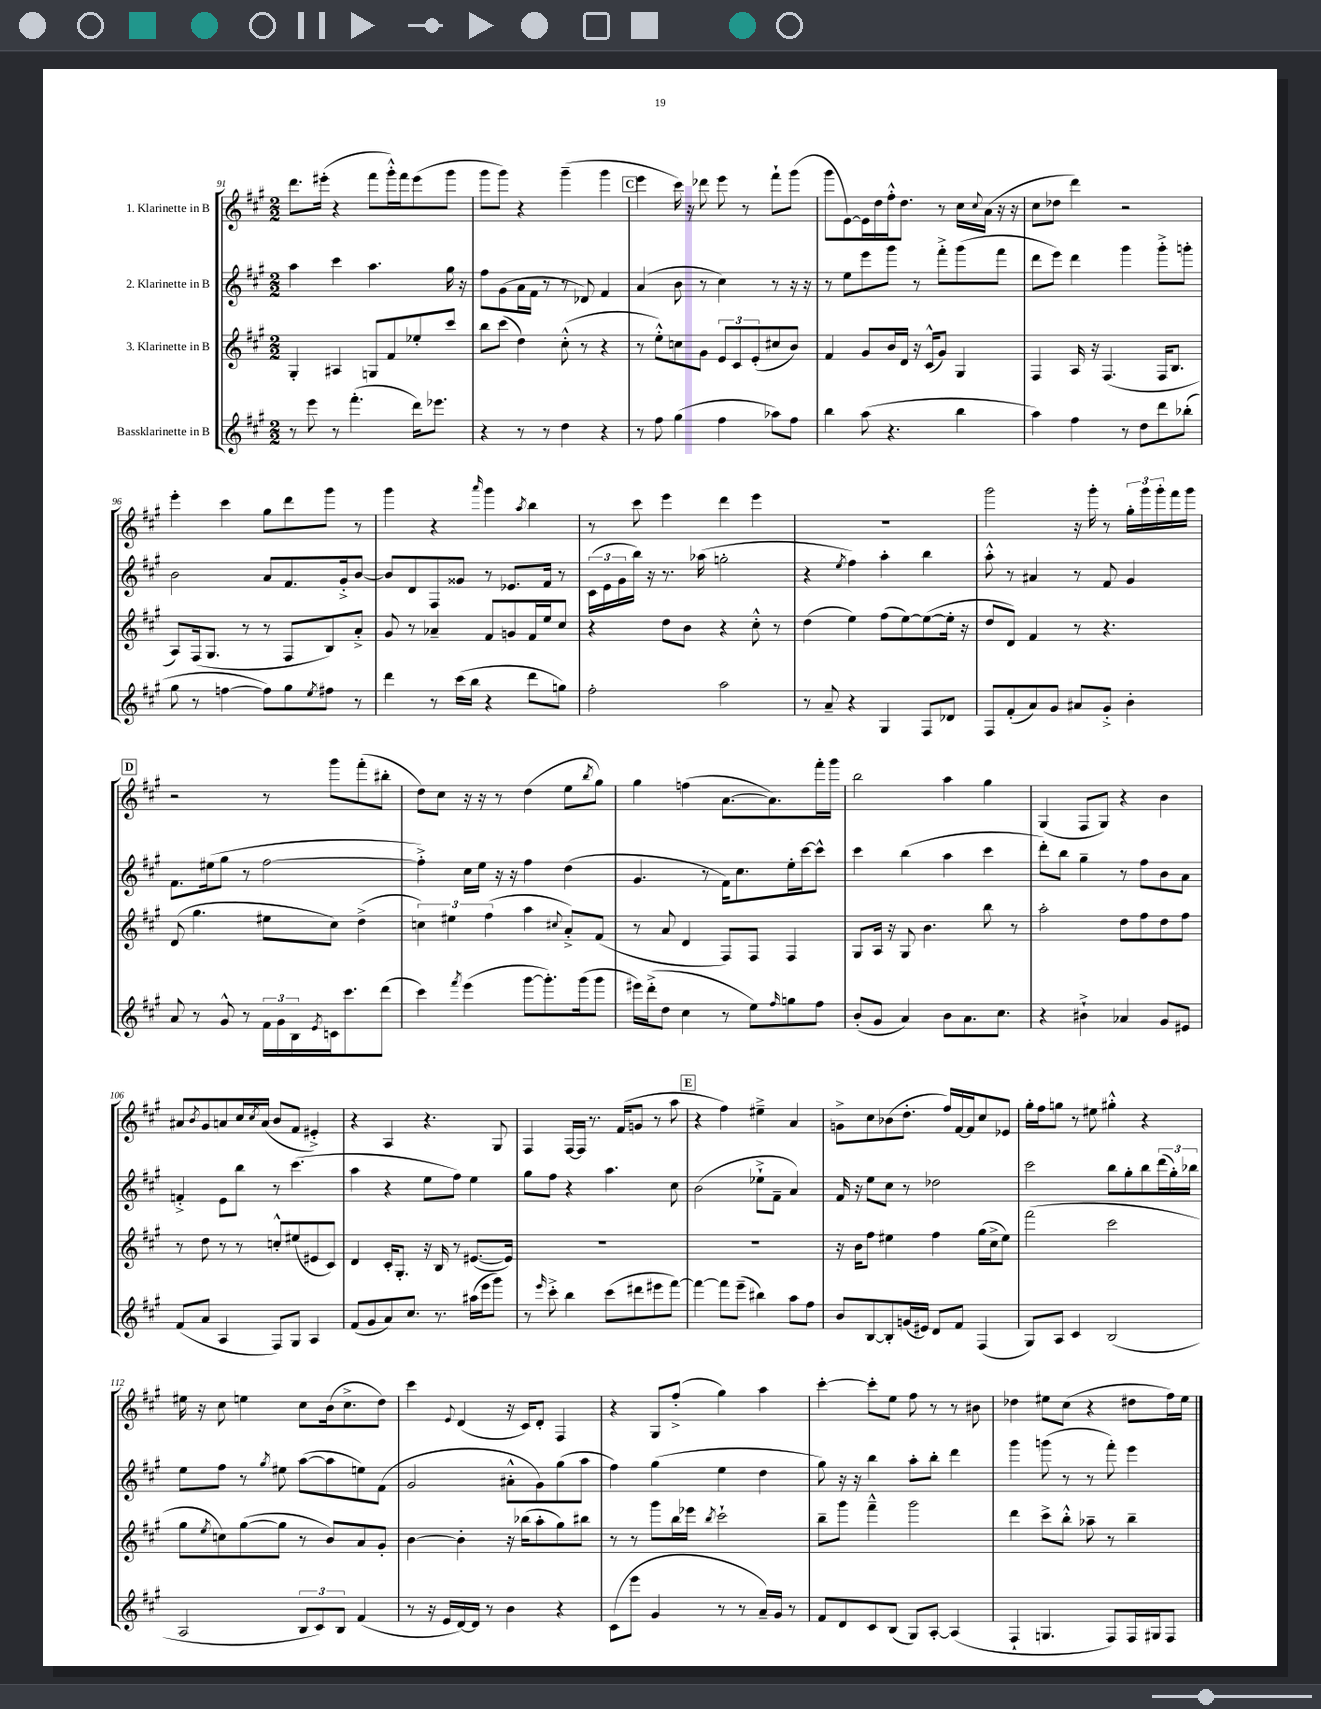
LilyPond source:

<<
\new StaffGroup <<
\new Staff = "s0" \with { instrumentName = "1. Klarinette in B" } {
    \clef treble \key a \major \numericTimeSignature \time 2/2
    d'''8. eis'''16-.( r4 fis'''8 gis'''16-.-^) fis'''16 eis'''8( gis'''8 |
    gis'''8 gis'''8) r4 gis'''4--( gis'''4 |
    \mark \markup { \box "C" } e'''4 cis'''16) r16 des'''8 e'''8 r8 fis'''8-! gis'''8( |
    gis'''8 e'8~) e'16 d''16 fis''16-.-^ d''8. r8 cis''16 \appoggiatura { cis''8 } a'16( r16 r16 |
    cis''8 des''8 d'''4) r2 |
    e'''4-. cis'''4 gis''8 d'''8 gis'''8 r8 |
    gis'''4 r4 \grace { a'''16 } gis'''4 \acciaccatura { a''8 } b''4 |
    r8 cis'''8 e'''4 d'''4 e'''4 |
    R1 |
    gis'''2 r16 gis'''16-. r8 \tuplet 3/2 { gis''16-. gis'''16 gis'''16-. } fis'''16 gis'''16 |
    \mark \markup { \box "D" } r2 r8 gis'''8 fis'''8-.( bis''8-. |
    d''8) cis''8 r16 r16 r8 d''4( e''8 \acciaccatura { b''8 } gis''8) |
    gis''4 f''4( a'8.~ a'8.) fis'''16-. gis'''16 |
    b''2 a''4 gis''4 |
    gis4( fis8 gis8) r4 b'4 |
    ais'8 \acciaccatura { b'8 } gis'8 a'8 cis''16 \acciaccatura { cis''8 } a'16( b'8 fis'8 eis'4-.->) |
    r4 a4 r4. gis8 |
    fis4 fis16~ fis16 r8. fis'16( g'8 r8 a''8 |
    \mark \markup { \box "E" } r4 fis''4) eis''4---> a'4 |
    g'8-> cis''8 bes'8( d''8.-. fis''16) fis'16~ fis'16 cis''8 ees'8 |
    gis''16-. fis''16 g''8 r8 eis''8 gis''4-.-^ r4 |
    eis''16 r16 cis''8 e''4 cis''8 b'16( cis''8.-> d''8) |
    cis'''4 \appoggiatura { e'8 } d'4( r16 cis'16) d'8-. fis4 |
    r4 gis8 fis''8-.->( gis''4) a''4 |
    cis'''4~-. cis'''8-. e''8 fis''8 r8 r8 bis'8 |
    des''4 eis''8 cis''8( r4 dis''8 fis''16) eis''16 \bar "|." |
}
\new Staff = "s1" \with { instrumentName = "2. Klarinette in B" } {
    \clef treble \key a \major \numericTimeSignature \time 2/2
    a''4 cis'''4 a''4. gis''16 r16 |
    fis''8 gis'8( a'16 fis'16 r8 r8 des'8) fis'4 |
    \mark \markup { \box "C" } a'4( b'8 r8 cis''4) r8 r16 r16 |
    r8 e''8 e'''8 gis'''8 r8 fis'''8-.-> gis'''8( fis'''8 |
    d'''8 e'''8) d'''4 gis'''4 gis'''8-.-> g'''8-. |
    b'2 a'8 fis'8. gis'16-.-> b'8~ |
    b'8 d'8 fis8 gisis'8 r8 ees'8. fis'16 r8 |
    \tuplet 3/2 { cis'16( e'16 gis'16 } b''16) r16 r8. aes''16( g''2-. |
    r4 \acciaccatura { e''8 } fis''4) a''4-. b''4 |
    a''8-.-^ r8 ais'4 r8 fis'8 gis'4 |
    \mark \markup { \box "D" } fis'8. eis''16( gis''8 r8 fis''2~ |
    fis''4-.->) cis''16 e''16 r16 r16 fis''4 d''4( |
    gis'4. r8 fis'16) cis''8. e''16-. cis'''16~ cis'''8-^ |
    cis'''4 b''4( a''4 cis'''4 |
    d'''8-.) b''8 gis''4-- r8 fis''8 b'8 a'8 |
    f'4-.-> e'8 b''8 r8 cis'''4.( |
    a''4 r4 e''8 fis''8) e''4 |
    gis''8 fis''8 r4 a''4. cis''8 |
    \mark \markup { \box "E" } b'2( ees''8-!-> fis'8-- a'4) |
    fis'16 r16 e''8 cis''8 r8 des''2 |
    cis'''2 b''8 gis''8-. b''8 \tuplet 3/2 { d'''16( gis''16-.) bes''16 } |
    e''8 fis''8 r8 \acciaccatura { gis''8 } eis''8 a''8~( a''8 e''8) fis'8( |
    gis'2 ais'8-.-^ gis'8) gis''8( a''8 |
    fis''4) gis''4( e''4 d''4 |
    gis''8) r16 r16 b''4 a''8-. b''8-. d'''4 |
    gis'''4 g'''8( r8 r8 fis'''8-.) e'''4 \bar "|." |
}
\new Staff = "s2" \with { instrumentName = "3. Klarinette in B" } {
    \clef treble \key a \major \numericTimeSignature \time 2/2
    gis4-. ais4 g8 fis'8 ees''8-. cis'''8 |
    b''8 cis'''8( d''4) cis''8-.-^( r8 r4 |
    \mark \markup { \box "C" } r8 e''8-.-^) c''8 gis'8 \tuplet 3/2 { e'8 cis'8 e'8-.( } cis''8 b'8) |
    fis'4 gis'8 b'16 d'16 r16 cis'16-^( gis'8) gis4 |
    fis4 a16 r16 fis4.( fis16 b8. |
    a8) fis16( gis8. r8 r8 fis8 b8) a'8-.-> |
    gis'8 r8 aes'4-- fis'8 g'8 fis'16 e''16 cis''8 |
    r4 d''8 b'8 r4 cis''8-.-^ r8 |
    d''4( e''4) fis''8( e''8~) e''8~( e''16-. r16 |
    d''8 d'8) fis'4 r8 r4. |
    \mark \markup { \box "D" } d'8( gis''4. eis''8 cis''8) d''4->( |
    \tuplet 3/2 { c''4) eis''4 fis''4( } a''4 \appoggiatura { cis''8 } a'8-.->) fis'8( |
    r8 a'8 d'4 fis8) fis8 fis4 |
    gis8 a16 r16 gis8 b'4. b''8 r8 |
    a''2-. d''8 fis''8 d''8 fis''8 |
    r8 d''8 r8 r8 c''8-.-^ eis''8( eis'8 cis'8) |
    d'4 cis'16-. gis8.-. r16 b16 r8 eis'8.~( eis'16) |
    R1 |
    \mark \markup { \box "E" } R1 |
    r16 b'16 fis''8 eis''4 fis''4 gis''16( cis''16-> eis''8) |
    fis'''2( cis'''2 |
    gis''8 \acciaccatura { e''8 } c''8) gis''8~( gis''8 r8 b'8) a'8 gis'8-. |
    b'4~ b'4-. r16 bes''16( a''8-. gis''8) bis''8 |
    r8 r8 gis'''8 b''16 ees'''16 \acciaccatura { b''8 } cis'''2-! |
    b''8-- gis'''8 fis'''4---^ gis'''2 |
    d'''4 cis'''8-> b''8-.-^ aes''8-- r8 b''4-- \bar "|." |
}
\new Staff = "s3" \with { instrumentName = "Bassklarinette in B" } {
    \clef treble \key a \major \numericTimeSignature \time 2/2
    r8 e'''8 r8 fis'''4.-.( d'''16) ees'''8. |
    r4 r8 r8 d''4 r4 |
    \mark \markup { \box "C" } r8 fis''8 gis''4( fis''4 aes''8) fis''8 |
    b''4 a''8( r4. b''4 |
    a''4) fis''4 r8 d''8 d'''8 bes''8-.( |
    gis''8 r8 f''4~ f''8) gis''8 \acciaccatura { e''8 } fis''8 r8 |
    d'''4 r8 cis'''16( b''16 r4 d'''8 g''8) |
    fis''2-. a''2 |
    r8 a'8-- r4 gis4 fis8 des'8 |
    fis8 fis'8-.( a'8) gis'8 ais'8 gis'8-.-> b'4-. |
    \mark \markup { \box "D" } a'8 r8 gis'8-^ r8 \tuplet 3/2 { fis'16 gis'16 b16 } \acciaccatura { e'8 } c'16 cis'''8. d'''8( |
    cis'''4) \acciaccatura { fis'''8 } e'''4( gis'''8~ gis'''8.-.) gis'''16( gis'''8 |
    eis'''16) d'''16-.->( d''8 cis''4 r8 e''8) \grace { fis''16 } g''8 fis''8 |
    b'8-.( gis'8 a'4) b'8 a'8. cis''8. |
    r4 bis'4-!-> aes'4 gis'8 eis'8 |
    fis'8( a'8 a4 fis8) gis8 a4 |
    fis'8( gis'8 a'8) cis''8. r8. ais''16( e'''16 gis'''8) |
    r8 \grace { e'''16 } cis'''8-.-> b''4 cis'''8( dis'''8 eis'''8 fis'''8~) |
    \mark \markup { \box "E" } fis'''4~ fis'''8 e'''8--( bis''4) a''8 fis''8 |
    b'8 b8~ b8-. g'16( eis'16) d'8 fis'8 fis4( |
    gis8) a8 cis'4 b2( |
    a2 \tuplet 3/2 { b8 cis'8) b8 } fis'4( |
    r8 r16 e'16 d'16~) d'16 r8 b'4 r4 |
    cis'8( e'''8 gis'4 r8 r8 a'16--) gis'16 r8 |
    fis'8 d'8 cis'8 b8( gis8) a8~-. a4( |
    fis4-! g4. fis8) fis16 gis16 fis8 \bar "|." |
}
>>
>>
\layout { \context { \Score currentBarNumber = #91 } }
